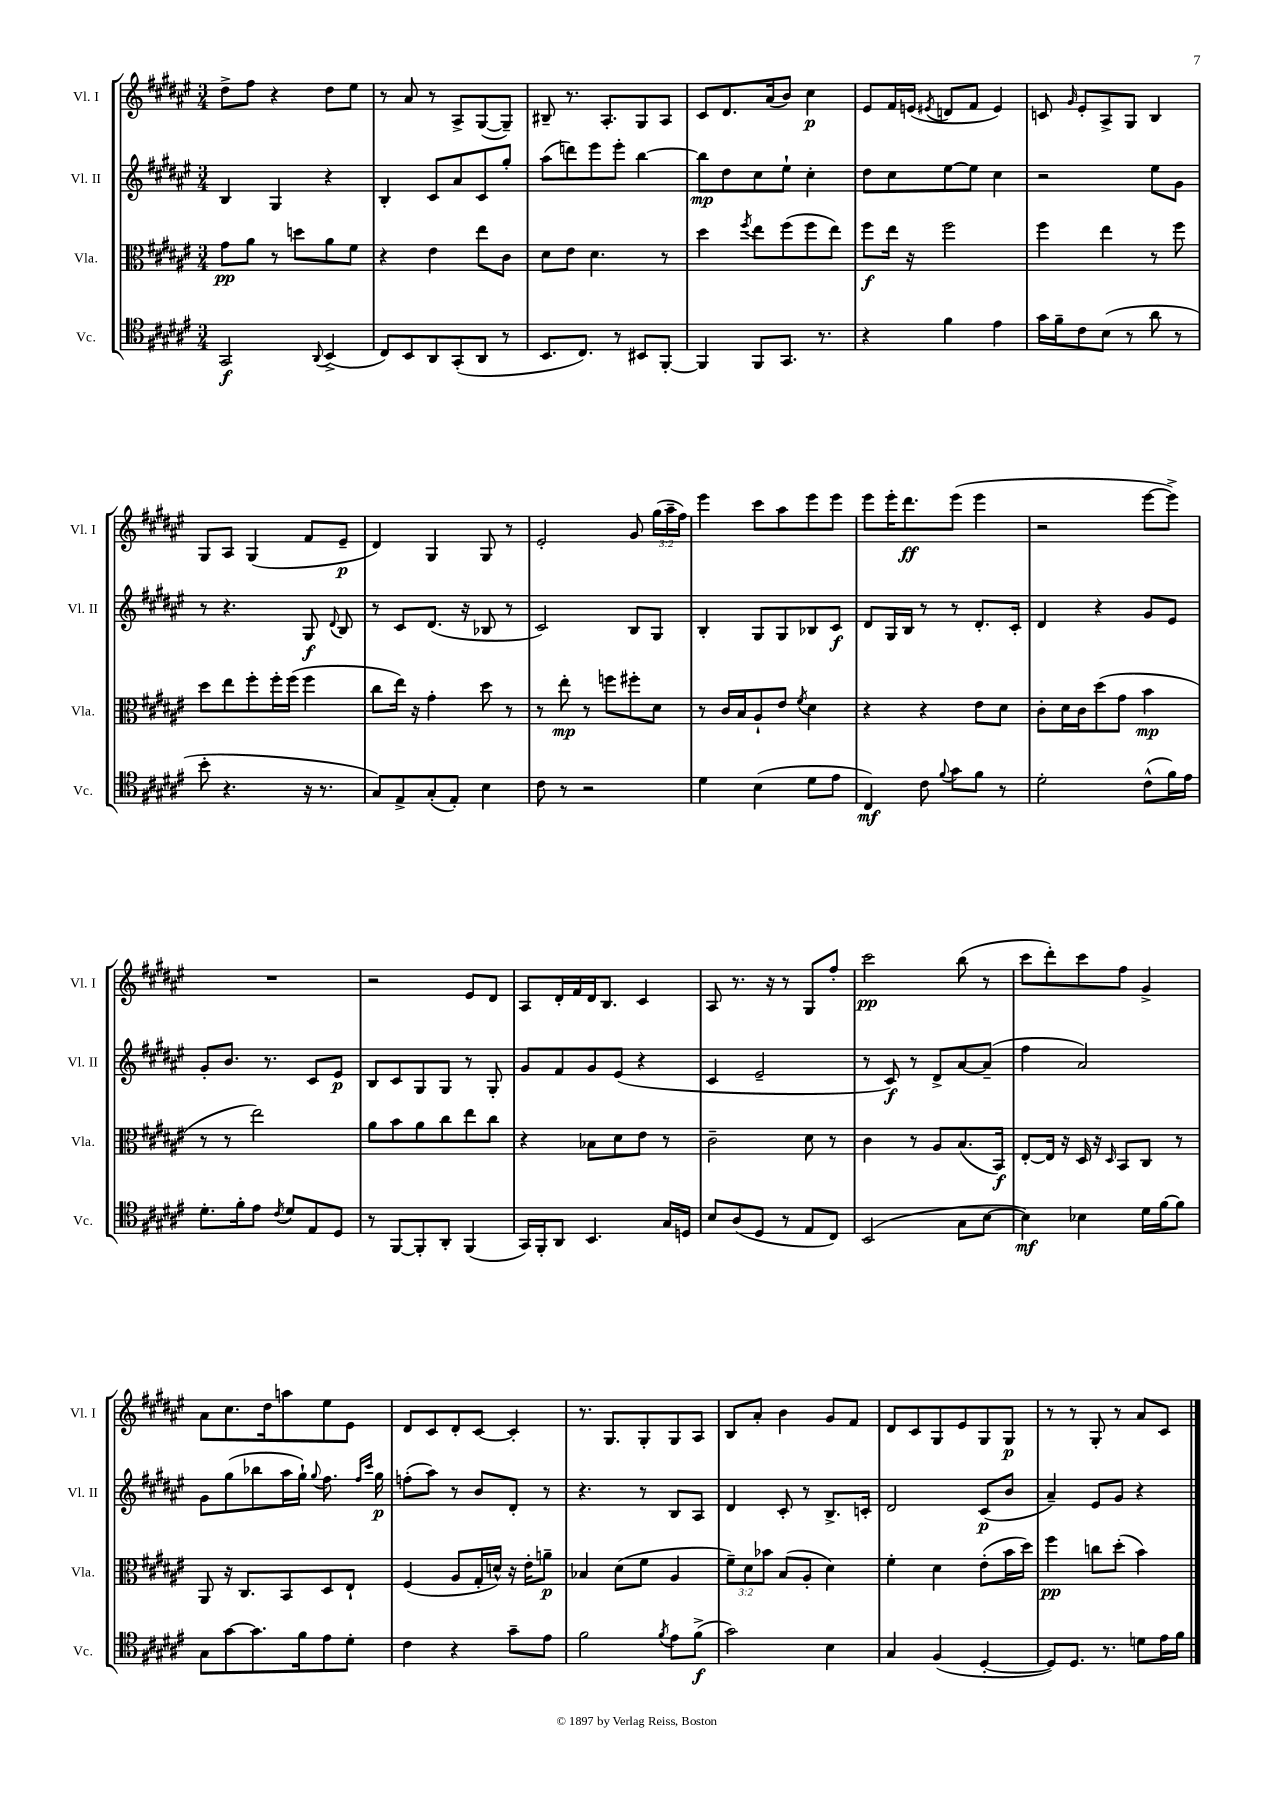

**kern	**dynam	**kern	**dynam	**kern	**dynam	**kern	**dynam
*part4	*part4	*part3	*part3	*part2	*part2	*part1	*part1
*staff4	*staff4	*staff3	*staff3	*staff2	*staff2	*staff1	*staff1
*I"Vc.	*	*I"Vla.	*	*I"Vl. II	*	*I"Vl. I	*
*I'Vc.	*	*I'Vla.	*	*I'Vl. II	*	*I'Vl. I	*
*clefC4	*	*clefC3	*	*clefG2	*	*clefG2	*
*k[f#c#g#d#a#e#]	*	*k[f#c#g#d#a#e#]	*	*k[f#c#g#d#a#e#]	*	*k[f#c#g#d#a#e#]	*
*M3/4	*	*M3/4	*	*M3/4	*	*M3/4	*
=1	=1	=1	=1	=1	=1	=1	=1
2GG#/	f	8g#\L	pp	4B/	.	8dd#^\L	.
.	.	8a#\J	.	.	.	8ff#\J	.
.	.	8r	.	4G#/	.	4r	.
.	.	8ddn\L	.	.	.	.	.
8qqAA#/	.	.	.	.	.	.	.
(4BB^/	.	8a#\	.	4r	.	8dd#\L	.
.	.	8f#\J	.	.	.	8ee#\J	.
=2	=2	=2	=2	=2	=2	=2	=2
8C#/L)	.	4r	.	4B'/	.	8r	.
8BB/	.	.	.	.	.	8a#/	.
8AA#/	.	4e#\	.	8c#/L	.	8r	.
(8GG#'/	.	.	.	8a#/	.	8A#^/L	.
8AA#/J	.	8ee#\L	.	8c#/	.	([8G#/	.
8r	.	8c#\J	.	8gg#'/J	.	8G#~/J])	.
=3	=3	=3	=3	=3	=3	=3	=3
8.BB/L	.	8d#\L	.	(8aa#\L	.	8B#X~/	.
.	.	8e#\J	.	8dddn\)	.	8.r	.
8.C#/J)	.	.	.	.	.	.	.
.	.	4.d#\	.	8eee#\	.	.	.
.	.	.	.	.	.	8.A#'/L	.
8r	.	.	.	8eee#'\J	.	.	.
8BB#X/L	.	.	.	[4bb\	.	8G#/	.
[8FF#'/J	.	8r	.	.	.	8A#/J	.
=4	=4	=4	=4	=4	=4	=4	=4
4FF#/]	.	4dd#\	.	8bb\L]	mp	8c#/L	.
.	.	.	.	8dd#\	.	8.d#/	.
.	.	8qff#/	.	.	.	.	.
8FF#/L	.	8ee#\L	.	8cc#\	.	.	.
.	.	.	.	.	.	(16a#/k	.
8.GG#/J	.	(8ff#\	.	8ee#`\J	.	8b/J)	.
.	.	8ff#\	.	4cc#'\	.	4cc#\	p
8.r	.	.	.	.	.	.	.
.	.	8ee#\J)	.	.	.	.	.
=5	=5	=5	=5	=5	=5	=5	=5
4r	.	8ff#\L	f	8dd#\L	.	8e#/L	.
.	.	16ee#\Jk	.	8cc#\	.	16f#/L	.
.	.	16r	.	.	.	(16en/JJ	.
.	.	.	.	.	.	8qe#X/	.
4f#\	.	2ff#\	.	[8ee#\	.	8dn/L	.
.	.	.	.	8ee#\J]	.	8f#/J	.
4e#\	.	.	.	4cc#\	.	4e#/)	.
=6	=6	=6	=6	=6	=6	=6	=6
16g#\LL	.	4ff#\	.	2r	.	8cn/	.
16f#~\J	.	.	.	.	.	.	.
.	.	.	.	.	.	16qqg#/	.
8c#\	.	.	.	.	.	8e#'/L	.
(8B\J	.	4ee#\	.	.	.	8A#^/	.
8r	.	.	.	.	.	8G#/J	.
8a#\	.	8r	.	8ee#\L	.	4B/	.
8r	.	8ff#\	.	8g#\J	.	.	.
!!LO:LB:g=z
=7	=7	=7	=7	=7	=7	=7	=7
8b'\	.	8dd#\L	.	8r	.	8G#/L	.
4.r	.	8ee#\	.	4.r	.	8A#/J	.
.	.	8ff#'\	.	.	.	(4G#/	.
.	.	16ff#'\L	.	.	.	.	.
.	.	(16ff#\JJ	.	.	.	.	.
16r	.	4ff#\	.	8G#/	f	8f#/L	.
8.r	.	.	.	.	.	.	.
.	.	.	.	8qqd#/	.	.	.
.	.	.	.	8B/	.	8e#~/J	p
=8	=8	=8	=8	=8	=8	=8	=8
8G#/L)	.	8cc#\L	.	8r	.	4d#/)	.
8E#^/	.	16ee#\Jk)	.	8c#/L	.	.	.
.	.	16r	.	.	.	.	.
(8G#'/	.	4g#'\	.	(8.d#/J	.	4G#/	.
8E#'/J)	.	.	.	.	.	.	.
.	.	.	.	16r	.	.	.
4B\	.	8dd#\	.	8B-X/	.	8G#/	.
.	.	8r	.	8r	.	8r	.
=9	=9	=9	=9	=9	=9	=9	=9
8c#\	.	8r	.	2c#/)	.	2e#'/	.
8r	.	8ee#'\	mp	.	.	.	.
2r	.	8r	.	.	.	.	.
.	.	8ffn\L	.	.	.	.	.
.	.	8ff#X'\	.	8B/L	.	8g#/	.
.	.	8d#\J	.	8G#/J	.	(24gg#\LL	.
.	.	.	.	.	.	24aa#~\	.
.	.	.	.	.	.	24ff#\JJ)	.
=10	=10	=10	=10	=10	=10	=10	=10
4d#\	.	8r	.	4B'/	.	4eee#\	.
.	.	16c#/LL	.	.	.	.	.
.	.	16B/J	.	.	.	.	.
(4B\	.	8A#`/	.	8G#/L	.	8ccc#\L	.
.	.	8e#/J	.	8G#/	.	8aa#\	.
.	.	8qf#/	.	.	.	.	.
8d#\L	.	4d#\	.	8B-X/	.	8eee#\	.
8e#\J	.	.	.	8c#/J	f	8eee#\J	.
=11	=11	=11	=11	=11	=11	=11	=11
4C#/)	mf	4r	.	8d#/L	.	8eee#\L	.
.	.	.	.	16G#/L	.	16eee#'\K	.
.	.	.	.	16B/JJ	.	8.ddd#\	ff
8c#\	.	4r	.	8r	.	.	.
8qqf#/	.	.	.	.	.	.	.
8g#\L	.	.	.	8r	.	(8eee#\J	.
8f#\J	.	8e#\L	.	8.d#'/L	.	4eee#\	.
8r	.	8d#\J	.	.	.	.	.
.	.	.	.	16c#'/Jk	.	.	.
=12	=12	=12	=12	=12	=12	=12	=12
2d#'\	.	8c#'\L	.	4d#/	.	2r	.
.	.	16d#\L	.	.	.	.	.
.	.	16c#\J	.	.	.	.	.
.	.	(8dd#\	.	4r	.	.	.
.	.	8g#\J	.	.	.	.	.
(8c#^^\L	.	4b\	mp	8g#/L	.	[8eee#\L	.
16f#\L)	.	.	.	8e#/J	.	8eee#^\J])	.
16e#\JJ	.	.	.	.	.	.	.
!!LO:LB:g=z
=13	=13	=13	=13	=13	=13	=13	=13
8.d#'\L	.	8r	.	8g#'/L	.	2.r	.
.	.	8r	.	8.b/J	.	.	.
16f#'\k	.	.	.	.	.	.	.
8e#\J	.	2ee#\)	.	.	.	.	.
.	.	.	.	8.r	.	.	.
8qc#/	.	.	.	.	.	.	.
8d#/L	.	.	.	.	.	.	.
8E#/	.	.	.	8c#/L	.	.	.
8D#/J	.	.	.	8e#/J	p	.	.
=14	=14	=14	=14	=14	=14	=14	=14
8r	.	8a#\L	.	8B/L	.	2r	.
[8FF#/L	.	8b\	.	8c#/	.	.	.
8FF#'/]	.	8a#\	.	8G#/	.	.	.
8AA#'/J	.	8cc#\	.	8G#/J	.	.	.
(4FF#/	.	8ee#\	.	8r	.	8e#/L	.
.	.	8cc#\J	.	8G#'/	.	8d#/J	.
=15	=15	=15	=15	=15	=15	=15	=15
16GG#/LL)	.	4r	.	8g#/L	.	8A#/L	.
16FF#'/J	.	.	.	.	.	.	.
8AA#/J	.	.	.	8f#/	.	16d#'/L	.
.	.	.	.	.	.	16f#/	.
4.BB/	.	8B-X\L	.	8g#/	.	16d#/J	.
.	.	.	.	.	.	8.B/J	.
.	.	8d#\	.	(8e#/J	.	.	.
.	.	8e#\J	.	4r	.	4c#/	.
16G#/LL	.	8r	.	.	.	.	.
16Dn/JJ	.	.	.	.	.	.	.
=16	=16	=16	=16	=16	=16	=16	=16
8B/L	.	2c#~\	.	4c#/	.	8A#/	.
(8A#/	.	.	.	.	.	8.r	.
8D#/J	.	.	.	2e#~/	.	.	.
.	.	.	.	.	.	16r	.
8r	.	.	.	.	.	8r	.
8E#/L	.	8d#\	.	.	.	8G#/L	.
8C#/J)	.	8r	.	.	.	8ff#'/J	.
=17	=17	=17	=17	=17	=17	=17	=17
(2BB/	.	4c#\	.	8r	.	2ccc#\	pp
.	.	.	.	8c#/)	f	.	.
.	.	8r	.	8r	.	.	.
.	.	8A#/L	.	8d#^/L	.	.	.
8G#\L	.	(8.B/	.	[8a#/	.	(8bb\	.
[8B\J	.	.	.	(8a#~/J]	.	8r	.
.	.	16BB/Jk)	f	.	.	.	.
=18	=18	=18	=18	=18	=18	=18	=18
4B\])	mf	[8E#'/L	.	4ff#\	.	8ccc#\L	.
.	.	16E#/Jk]	.	.	.	8ddd#'\)	.
.	.	16r	.	.	.	.	.
4B-X\	.	16D#/	.	2a#/)	.	8ccc#\	.
.	.	16r	.	.	.	.	.
.	.	16qqD#/	.	.	.	.	.
.	.	8BB/L	.	.	.	8ff#\J	.
16d#\LL	.	8C#/J	.	.	.	4g#^/	.
[16f#\J	.	.	.	.	.	.	.
8f#\J]	.	8r	.	.	.	.	.
!!LO:LB:g=z
=19	=19	=19	=19	=19	=19	=19	=19
8G#\L	.	8AA#/	.	8g#\L	.	8a#\L	.
[8g#\	.	16r	.	(8gg#\	.	8.cc#\	.
.	.	8.C#/L	.	.	.	.	.
8.g#\]	.	.	.	8bb-X\	.	.	.
.	.	.	.	.	.	16dd#\k	.
.	.	8BB/	.	16aa#\L	.	8aan\	.
16f#\k	.	.	.	16gg#`\JJ)	.	.	.
.	.	.	.	8qqgg#/	.	.	.
8e#\	.	8D#/	.	8.ff#\	.	8ee#\	.
8d#'\J	.	8E#`/J	.	.	.	8e#\J	.
.	.	.	.	16qqff#/LL	.	.	.
.	.	.	.	16qqccc#/JJ	.	.	.
.	.	.	.	16gg#\	p	.	.
=20	=20	=20	=20	=20	=20	=20	=20
4c#\	.	(4F#/	.	(8ffn'\L	.	8d#/L	.
.	.	.	.	8aa#\J)	.	8c#/	.
4r	.	8A#/L	.	8r	.	8d#'/	.
.	.	16G#'/L	.	8b/L	.	[8c#/J	.
.	.	16dn^^/JJ)	.	.	.	.	.
8g#~\L	.	16r	.	8d#'/J	.	4c#'/]	.
.	.	16e#'\KL	.	.	.	.	.
8e#\J	.	8an~\J	p	8r	.	.	.
=21	=21	=21	=21	=21	=21	=21	=21
2f#\	.	4B-X/	.	4.r	.	8.r	.
.	.	.	.	.	.	8.G#/L	.
.	.	(8d#\L	.	.	.	.	.
.	.	8f#\J	.	8r	.	8G#'/	.
8qf#/	.	.	.	.	.	.	.
8e#\L	.	4A#/	.	8B/L	.	8G#/	.
(8f#^\J	f	.	.	8A#/J	.	8A#/J	.
=22	=22	=22	=22	=22	=22	=22	=22
2g#\)	.	12f#~\L)	.	4d#/	.	8B/L	.
.	.	12d#\	.	.	.	.	.
.	.	.	.	.	.	8a#'/J	.
.	.	12b-X\J	.	.	.	.	.
.	.	(8B/L	.	8c#'/	.	4b\	.
.	.	8A#'/J	.	8r	.	.	.
4B\	.	4d#\)	.	8.B^/L	.	8g#/L	.
.	.	.	.	.	.	8f#/J	.
.	.	.	.	16cn'/Jk	.	.	.
=23	=23	=23	=23	=23	=23	=23	=23
4G#/	.	4f#'\	.	2d#/	.	8d#/L	.
.	.	.	.	.	.	8c#/	.
(4F#/	.	4d#\	.	.	.	8G#/	.
.	.	.	.	.	.	8e#/	.
[4D#'/	.	(8e#'\L	.	(8c#/L	p	8G#/	.
.	.	16b\L	.	8b/J	.	8G#/J	p
.	.	16dd#\JJ)	.	.	.	.	.
=24	=24	=24	=24	=24	=24	=24	=24
8D#/L])	.	4ff#\	pp	4a#~/)	.	8r	.
8.D#/J	.	.	.	.	.	8r	.
.	.	8ccn\L	.	8e#/L	.	8G#'/	.
8.r	.	.	.	.	.	.	.
.	.	(8dd#'\J	.	8g#/J	.	8r	.
8dn\L	.	4b\)	.	4r	.	8a#/L	.
16e#\L	.	.	.	.	.	8c#/J	.
16f#\JJ	.	.	.	.	.	.	.
==	==	==	==	==	==	==	==
*-	*-	*-	*-	*-	*-	*-	*-
